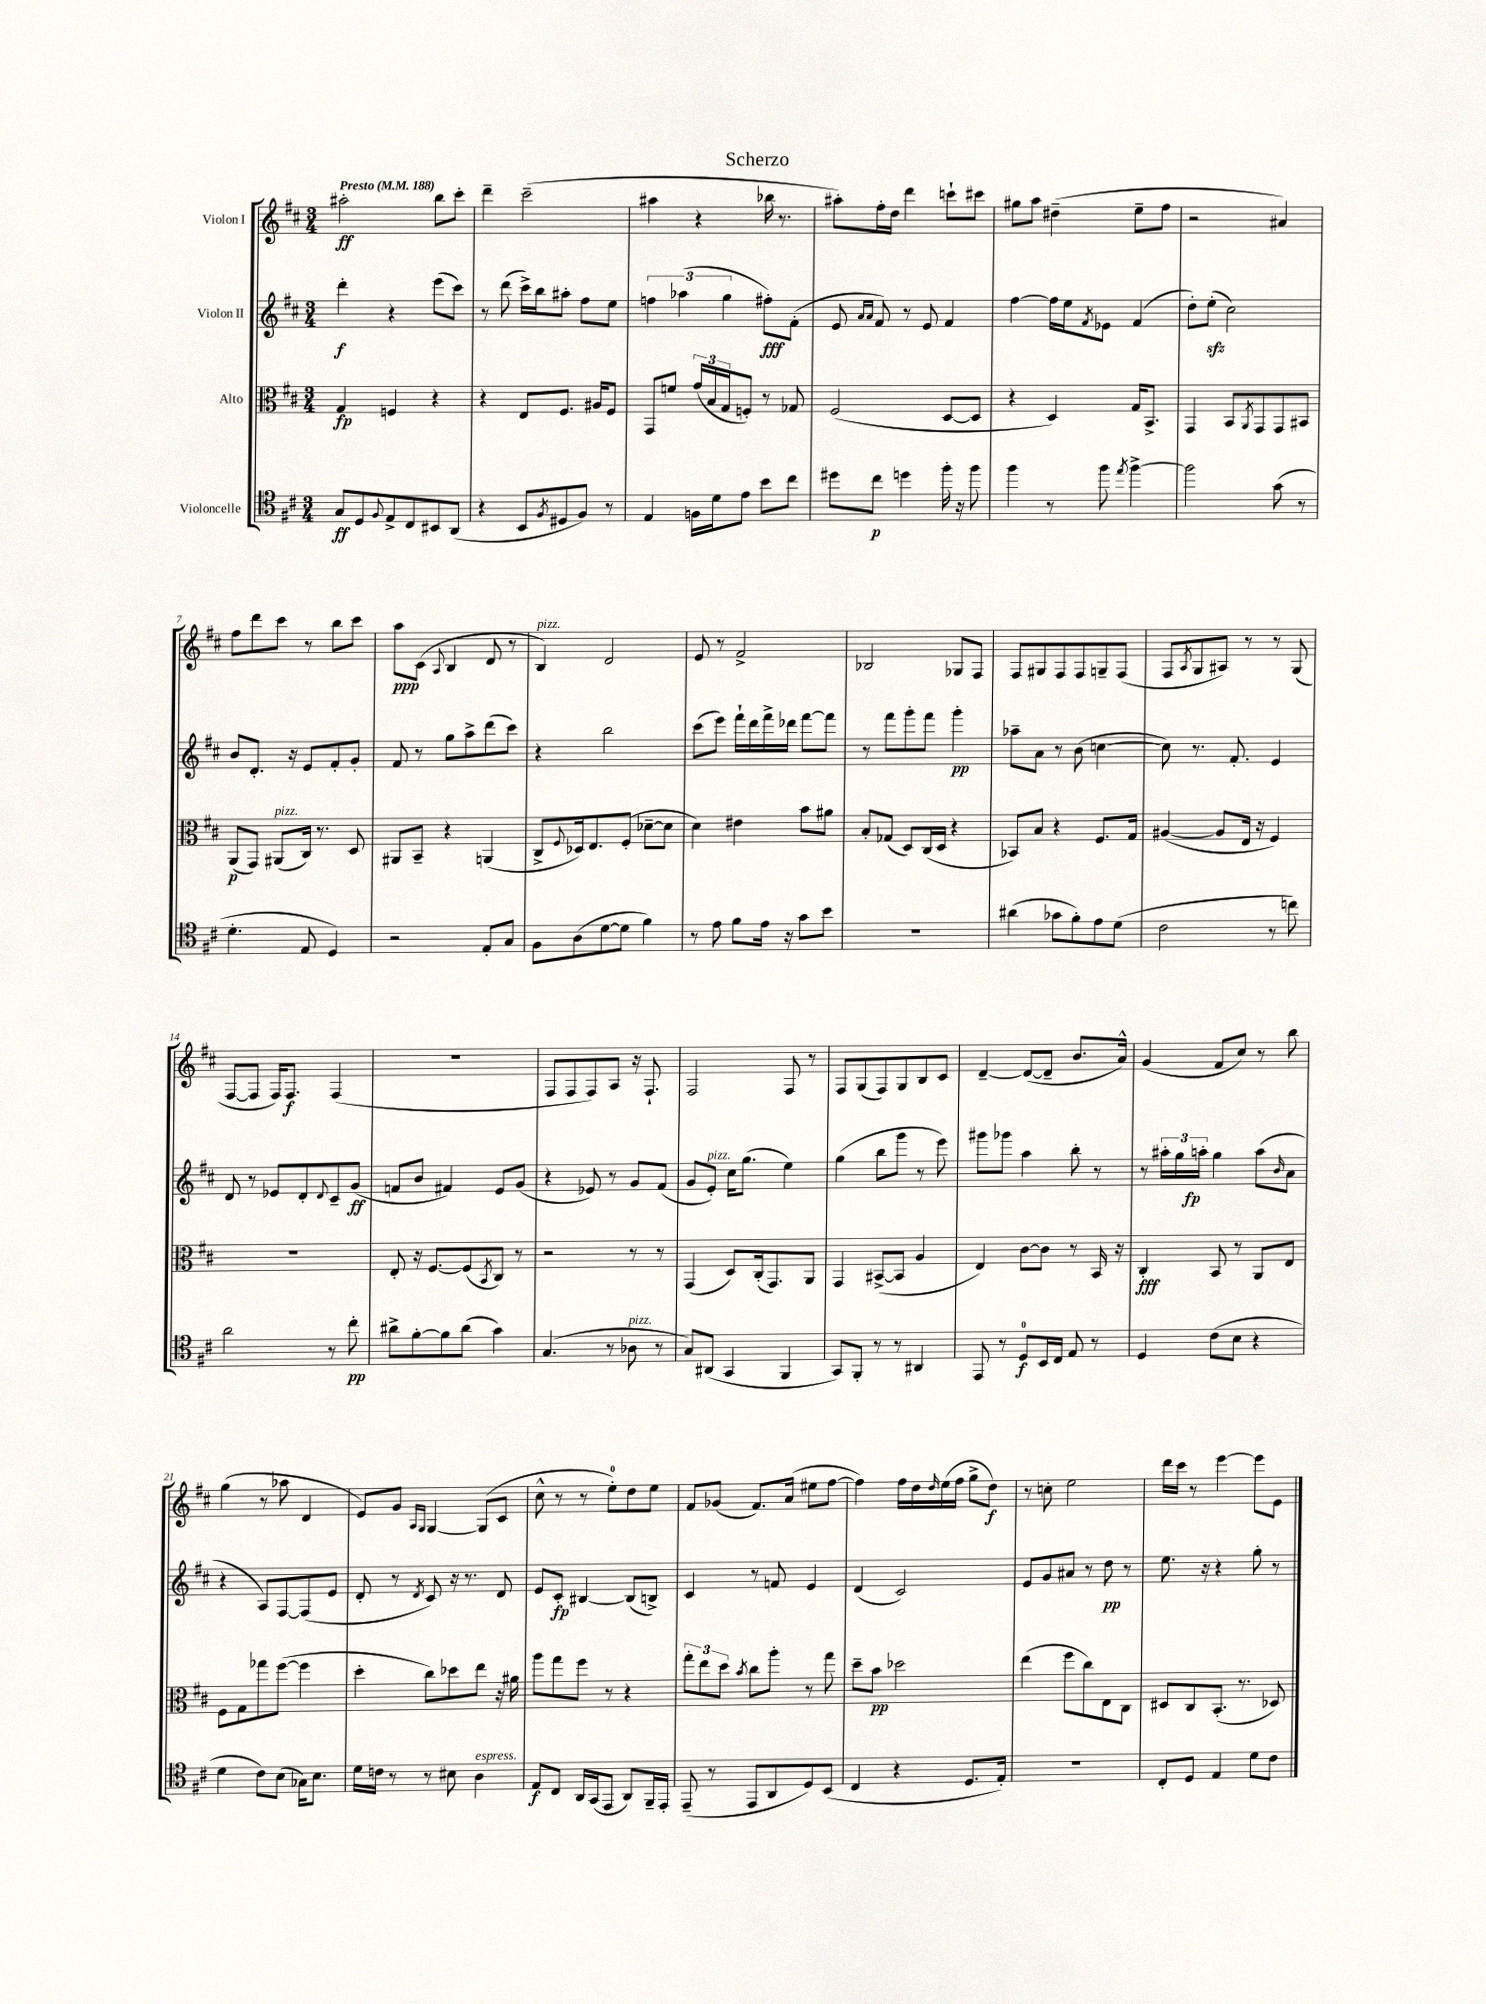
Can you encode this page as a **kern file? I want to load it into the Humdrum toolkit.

**kern	**kern	**kern	**kern
*staff4	*staff3	*staff2	*staff1
*clefC4	*clefC3	*clefG2	*clefG2
*k[f#c#]	*k[f#c#]	*k[f#c#]	*k[f#c#]
*M3/4	*M3/4	*M3/4	*M3/4
*MM188	*MM188	*MM188	*MM188
8G	4G	4ddd'	2aa#'
8D	.	.	.
8qqF#	.	.	.
8E^	4F	4r	.
8C#	.	.	.
8BB#	4r	(8eee	8bb
(8AA	.	8ccc#)	8ccc#'
=	=	=	=
4r	4r	8r	4ddd~
.	.	(8ddd	.
8BB	8E	16ccc#^)	(2ccc#~
.	.	16bb	.
8qF#	.	.	.
8D#	8.F#	8aa#'	.
8F#)	.	8ff#	.
.	16A#	.	.
8r	8F#	8ee	.
=	=	=	=
4E	8GG	6ff	4aa#
.	8f	.	.
.	.	(6aa-	.
16F	(24g	.	4r
.	24B	.	.
16d	.	.	.
.	24G	6gg	.
8e	8F')	.	.
8b	8r	8ff#')	16bb-
.	.	.	8.r
8cc#	8G-	(8f#'	.
=	=	=	=
8dd#	(2F#	8e	8aa#')
.	.	16qqa	.
.	.	16qqa	.
8cc#	.	8f#)	16ff#'
.	.	.	16dd
4dd	.	8r	4ddd
.	.	8e	.
16ff#'	[8D	4f#	8ccc`
16r	.	.	.
8ff#	8D]	.	8ccc#
=	=	=	=
4ff#	4r	[4ff#	8gg#
.	.	.	8aa
8r	4D)	16ff#]	(4dd#~
.	.	16ee	.
.	.	8qf#	.
8ff#	.	8e-	.
8qee	.	.	.
[4ff#^	16G	(4f#	8ee~
.	8.BB^	.	.
.	.	.	8ff#
=	=	=	=
2ff#]	4GG	8dd')	2r
.	.	(8ee'	.
.	8BB	2cc#)	.
.	8qAA	.	.
.	8GG	.	.
(8g	8GG	.	4a#)
8r	8BB#	.	.
=	=	=	=
4.d'	(8AA	8b	8ff#
.	8GG)	8.d'	8ddd
.	(8AA#	.	8ccc#
.	.	16r	.
8E	16C#)	8e	8r
.	8.r	.	.
4D)	.	8f#'	8bb
.	8D	8g'	8ccc#
=	=	=	=
2r	8AA#	8f#	8aa
.	8BB~	8r	(8c#
.	.	.	8qqA
.	4r	8gg	4B
.	.	8aa^	.
8E'	(4AA	(8ddd	8d
8G	.	8ccc#)	8r
=	=	=	=
8F#	8C#^	4r	4B)
.	8qqF#	.	.
(8A	16D-)	.	.
.	8.E	.	.
[8d	.	2bb	2d
8d]	(8F#'	.	.
4f#)	[8d-~	.	.
.	8d-]	.	.
=	=	=	=
8r	4d)	(8ccc#	8e
8e	.	8eee)	8r
8f#	4e#	16fff#`	2f#^
.	.	16ddd	.
16e	.	16fff#^	.
16r	.	16ddd-	.
8g	8b	[8fff#	.
8b	8a#	8fff#]	.
=	=	=	=
2.r	8B'	8r	2B-
.	(8G-	8fff#	.
.	8D)	8ggg'	.
.	(16C#	8fff#	.
.	16D	.	.
.	4r	4ggg'	8G-
.	.	.	8F#
=	=	=	=
(4a#	8BB-)	8aa-~	8F#
.	8B	8a	8G#
8g-	4r	8r	8F#
8f#')	.	(8b	8F#
8e	8.F#	[4cc	8G~
(8d	.	.	(8F#
.	16G	.	.
=	=	=	=
2c#	([4A#	8cc])	8F#
.	.	.	8qA
.	.	8.r	8G
.	8A#]	.	8A#)
.	.	8.f#'	.
.	16E	.	8r
.	16r	.	.
8r	4F#)	4e	8r
8cc)	.	.	(8G
=	=	=	=
2a	2.r	8d	[8F#
.	.	8r	8F#]
.	.	8e-	16F#)
.	.	.	8.F#
.	.	8d'	.
.	.	8qqd	.
8r	.	8c#~	(4F#
8cc#'	.	(8g	.
=	=	=	=
8a#^	8E'	8f	2.r
[8f#'	16r	8b	.
.	[8.F#	.	.
8f#]	.	4f#)	.
(8a#	(8F#]	.	.
.	8qBB	.	.
4g)	8C#)	8e	.
.	8r	(8g	.
=	=	=	=
(4.G	2r	4r	8F#
.	.	.	8F#
.	.	8e-)	8F#)
8r	.	8r	8A
8A-	8r	8g	16r
.	.	.	8.F#`
8r	8r	(8f#	.
=	=	=	=
8G)	(4GG	8g	2F#
(8AA#	.	8e')	.
4GG	8D)	16cc#	.
.	.	(8.gg	.
.	(16C#'	.	.
.	8.GG)	.	.
4FF#	.	4ee)	8F#
.	8AA	.	8r
=	=	=	=
8GG)	4GG	(4gg	8F#
8FF#'	.	.	(8G
8r	([8BB#^	8bb	8F#)
8r	8BB#]	8ggg	8G
4AA#	4A	8r	8B
.	.	8eee)	8c#
=	=	=	=
8EE	4E)	8ggg#	[4d~
8r	.	8ggg-	.
8D	[8c#	4aa	(8d_
16BB	8c#]	.	8d~]
16C#	.	.	.
8E	8r	8bb'	8.b
8r	16BB	8r	.
.	16r	.	16a^^)
=	=	=	=
4D	4C#'	8r	(4g
.	.	24aa#'	.
.	.	24gg	.
.	.	24aa'	.
(8c#	8BB	4gg	8f#
8B	8r	.	8cc#)
4r	8AA	(8aa	8r
.	.	16qqb	.
.	8E	8a	8bb
=	=	=	=
4d	8F#	4r	(4gg
.	8G	.	.
8c#)	8gg-	8A)	8r
(8B	([8ff#	[8F#	8aa-
16G-)	4ff#]	(8F#]	4d
8.B	.	.	.
.	.	8e	.
=	=	=	=
16d	4dd'	8d'	8e)
16c	.	.	.
8r	.	8r	8g
.	.	.	16qqA
.	.	8qd	16qqG
8r	8cc#)	8c#)	[4G
8B#	8dd-	16r	.
.	.	8.r	.
4A	8ee	.	(8G]
.	16r	8d	8c#
.	16a#	.	.
=	=	=	=
8E	8aa	8e	8cc#^^
8C#	8gg	8c#'	8r
16AA	8ff#	[4B#	8r
(16GG	.	.	.
8EE	8r	.	8ee')
8AA)	4r	(8B#]	8dd
16FF#~	.	8B^)	8ee
16EE'	.	.	.
=	=	=	=
(8EE~	12gg'	4c#	8f#
.	12ee	.	.
8r	.	.	(8g-
.	12dd	.	.
.	8qb	.	.
8EE	8cc#	8r	8.f#)
8AA	8aa'	8f	.
.	.	.	(16a
8D)	8r	4e	8ee#
(8BB	8gg	.	[8ff#
=	=	=	=
4C#	8dd~	(4d	4ff#])
.	8b	.	.
4r	2dd-	2c#)	16ff#
.	.	.	16dd
.	.	.	16qqdd
.	.	.	(16ee
.	.	.	16ff#
8.D	.	.	8gg^
.	.	.	8dd)
16E')	.	.	.
=	=	=	=
2.r	(4ee	8e	8r
.	.	8g	8cc'
.	8ff#	8a#	2ee
.	8cc#)	8r	.
.	8E	8dd	.
.	8C#	8r	.
=	=	=	=
8C#'	8D#	8.ee	16ddd
.	.	.	16ccc#
8D	8C#	.	8r
.	.	16r	.
4E	(8.BB'	4r	[4eee
.	8.r	.	.
8d	.	8gg'	8eee]
8c#	8D-)	8r	8e
==	==	==	==
*-	*-	*-	*-
